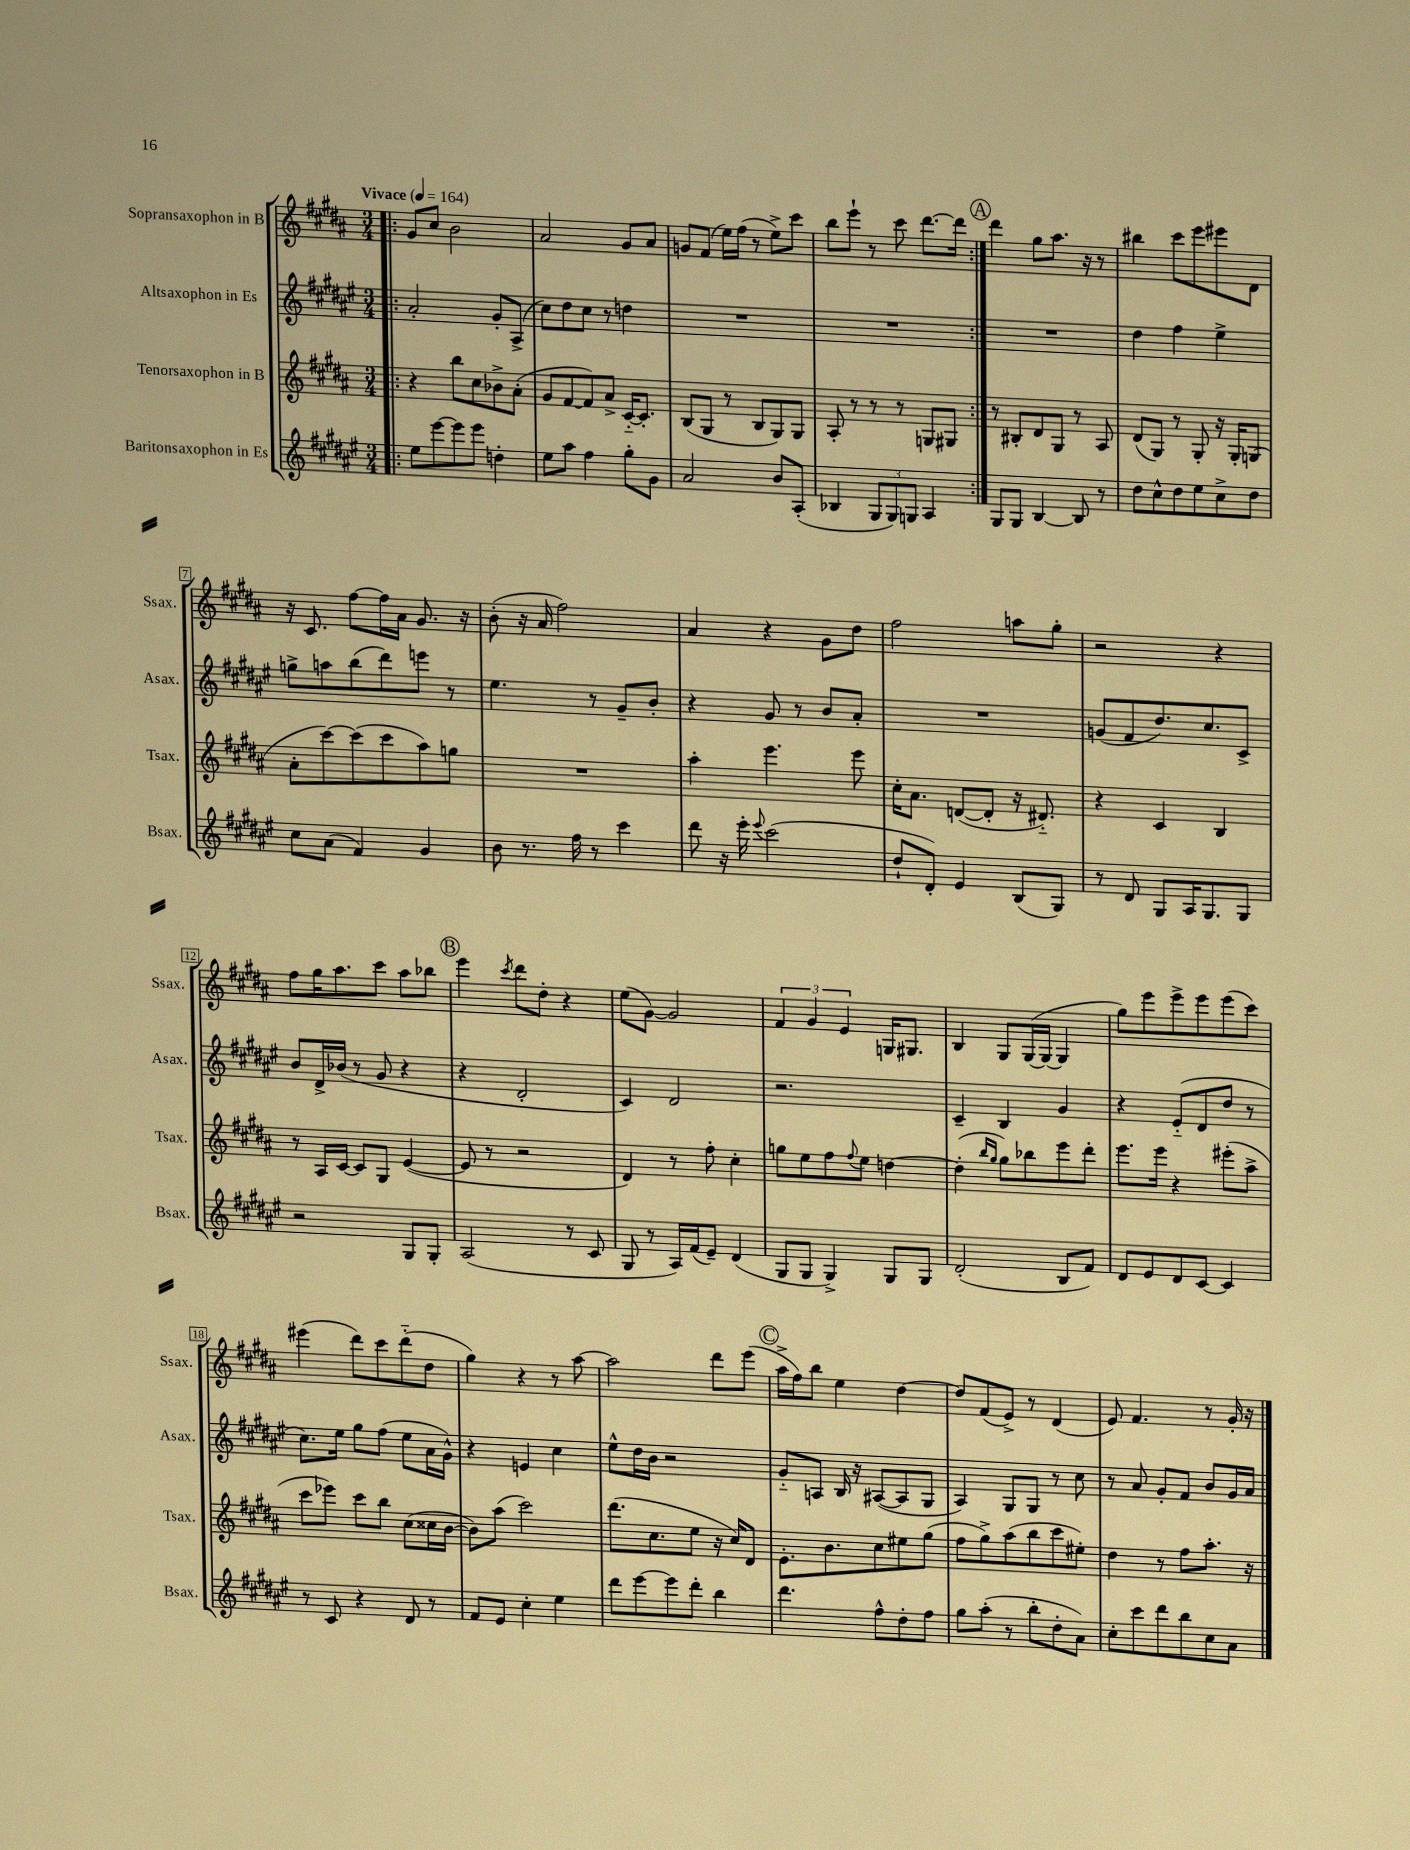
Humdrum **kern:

**kern	**kern	**kern	**kern
*part4	*part3	*part2	*part1
*staff4	*staff3	*staff2	*staff1
*I"Baritonsaxophon in Es	*I"Tenorsaxophon in B	*I"Altsaxophon in Es	*I"Sopransaxophon in B
*I'Bsax.	*I'Tsax.	*I'Asax.	*I'Ssax.
*clefG2	*clefG2	*clefG2	*clefG2
*k[f#c#g#d#a#e#]	*k[f#c#g#d#a#]	*k[f#c#g#d#a#e#]	*k[f#c#g#d#a#]
*M3/4	*M3/4	*M3/4	*M3/4
*MM164	*MM164	*MM164	*MM164
=1!|:	=1!|:	=1!|:	=1!|:
!	!	!	!LO:TX:a:B:t=Vivace
8ee#\L	4r	2a#'/	8g#/L
[8eee#\	.	.	8cc#/J
8eee#\]	8bb\L	.	2b\
8eee#\J	8cc#\	.	.
4ddn'\	8b-X^\	8g#'/L	.
.	(8a#'\J	(8A#^/J	.
=2	=2	=2	=2
8ee#\L	8g#/L	8cc#\L)	2a#/
8aa#\J	[8f#/	8dd#\	.
4ff#\	8f#/])	8cc#\J	.
.	8a#^/J	8r	.
8gg#'\L	[16c#/KL	4ddn\	8g#/L
.	8.c#'/J]	.	.
8g#\J	.	.	8a#/J
=3	=3	=3	=3
2a#/	(8B/L	2.r	8gn/L
.	8G#/J	.	(8f#/J
.	8r	.	16ee\LL)
.	.	.	(16ff#\JJ
.	8B/L	.	8r
8b/L	8G#/)	.	8ee^\L)
(8A#'/J	8G#/J	.	8ccc#\J
=4	=4	=4	=4
4B-X/	8A#'/	2.r	8bb\L
.	8r	.	8eee`\J
12G#/L	8r	.	8r
12G#/)	.	.	.
.	8r	.	8ccc#\
12Gn/J	.	.	.
4A#/	8Gn/L	.	[8.ddd#\L
.	8G#X/J	.	.
.	.	.	16ddd#\Jk]
!!LO:REH:place=s1:t=A
=5:|!	=5:|!	=5:|!	=5:|!
8G#/L	8r	2.r	4ddd#\
8G#/J	8B#X'/L	.	.
[4B/	8d#/	.	8gg#\L
.	8G#/J	.	8.aa#\J
8B/]	8r	.	.
.	.	.	16r
8r	8A#/	.	8r
=6	=6	=6	=6
8dd#\L	(8d#/L	4dd#\	4bb#X\
8cc#^^\	8G#/J)	.	.
8dd#\	8r	4ff#\	8ccc#\L
8ee#\	8G#'/	.	8eee\
8cc#^\	16r	4ee#^\	8eee#X\
.	16G#'/KL	.	.
8dd#\J	(8Gn/J	.	8d#\J
!!LO:LB:g=z
=7	=7	=7	=7
8cc#\L	8a#'\L	8ggn^\L	16r
.	.	.	8.c#/
(8a#\J	[8ccc#\)	8aan\	.
4f#/)	(8ccc#\]	(8bb\	[8ff#\L
.	8ccc#\	8ddd#\)	16ff#\L]
.	.	.	16a#\JJ
4g#/	8aa#\)	8eeen\J	8.g#/
.	8ggn\J	8r	.
.	.	.	16r
=8	=8	=8	=8
8b\	2.r	4.ee#\	(8b'\
8.r	.	.	16r
.	.	.	16a#/
.	.	.	2ff#\)
16ff#\	.	.	.
8r	.	8r	.
4ccc#\	.	8g#~/L	.
.	.	8b'/J	.
=9	=9	=9	=9
8ddd#\	4aa#'\	4r	4a#/
16r	.	.	.
16eee#'\	.	.	.
8qqeee#/	.	.	.
(2ccc#\	4.eee\	8g#/	4r
.	.	8r	.
.	.	8b/L	8g#\L
.	8eee\	8a#'/J	8dd#\J
=10	=10	=10	=10
8dd#`/L	16cc#'\KL	2.r	2ff#\
.	8.a#\J	.	.
8d#'/J)	.	.	.
4e#/	([8dn/L	.	.
.	8d'/J]	.	.
(8B/L	16r	.	8aan\L
.	8.d#X/)	.	.
8G#/J)	.	.	8gg#'\J
=11	=11	=11	=11
8r	4r	(8gn/L	2r
8d#/	.	8f#/	.
8G#/L	4c#/	8.dd#/)	.
16A#/K	.	.	.
8.G#/	.	8.cc#/	.
.	4B/	.	4r
8G#/J	.	8c#^/J	.
!!LO:LB:g=z
=12	=12	=12	=12
2r	8r	8b/L	8ff#\L
.	16A#/LL	16d#^/L	16gg#\K
.	[16c#/JJ	(16b-X/JJ	8.aa#\
.	8c#/L]	8r	.
.	8G#/J	8g#/	8ccc#\J
8G#/L	([4e/	4r	8aa#\L
8G#'/J	.	.	8bb-X\J
!!LO:REH:place=s1:t=B
=13	=13	=13	=13
(2A#/	8e/]	4r	4eee\
.	8r	.	.
.	.	.	8qccc#/
.	2r	2d#'/	8ddd#\L
.	.	.	8dd#'\J
8r	.	.	4r
8c#/	.	.	.
=14	=14	=14	=14
8G#/	4d#/)	4c#/)	(8ee\L
8r	.	.	[8g#\J)
16A#/LL)	8r	2d#/	2g#/]
(16f#/J	.	.	.
8e#~/J)	8ff#'\	.	.
(4d#/	4cc#'\	.	.
=15	=15	=15	=15
8G#/L	8ggn\L	2.r	6f#/
8G#/J	8ee\	.	.
.	.	.	6g#/
4G#^/)	8ff#\	.	.
.	.	.	6e/
.	8qqff#/	.	.
.	8ee\J	.	.
8G#/L	[4ddn\	.	16Gn/KL
.	.	.	8.G#X/J
8G#/J	.	.	.
=16	=16	=16	=16
(2d#'/	(4dd'\]	4c#~/	4B/
.	16qqbb/LL	.	.
.	16qqgg#/JJ	.	.
.	8gg#\L)	4B/	8G#/L
.	8bb-X\	.	([16G#/L
.	.	.	16G#/JJ_
8B/L	8eee\	4g#/	4G#/]
8f#/J)	8ddd#'\J	.	.
=17	=17	=17	=17
8d#/L	8.eee\L	4r	8gg#\L)
8e#/	.	.	8eee\
.	16eee\Jk	.	.
8d#/	4r	(8e#/L	8eee^\
[8c#/J	.	8d#/	8eee\
4c#/]	(8eee#X'\L	8dd#/J	(8eee\
.	8aa#^\J	8r	8ccc#\J)
!!LO:LB:g=z
=18	=18	=18	=18
8r	8ccc#\L	8.cc#\L)	(4eee#X\
8c#/	8eee-X\J)	.	.
.	.	16ee#\Jk	.
4r	8ccc#\L	8gg#\L	8ddd#\L)
.	8bb\J	(8ff#\J	8ccc#\
8d#/	(8cc#\L	8ee#\L	(8ddd#\
8r	16cc##X\L	16a#\L	8dd#\J
.	[16b\JJ	16g#^^\JJ)	.
=19	=19	=19	=19
8f#/L	8b\L])	4r	4gg#\)
8e#/J	(8aa#\J	.	.
4cc#'\	2ccc#\)	4en/	4r
4ee#\	.	4cc#\	8r
.	.	.	[8aa#\
=20	=20	=20	=20
8ddd#\L	(8.ddd#\L	8ee#^^\L	2aa#\]
[8eee#\	.	16dd#\L	.
.	8.cc#\	16b\JJ	.
8eee#\]	.	2r	.
8ddd#'\J	8ee\J	.	.
4bb\	16r	.	8ddd#\L
.	16cc#/KL)	.	.
.	8d#/J	.	(8eee\J
!!LO:REH:place=s1:t=C
=21	=21	=21	=21
4.ddd#\	8.e'\L	8g#/L	16aa#^\LL
.	.	.	16ff#\J)
.	.	8An/J	8bb\J
.	8.b\	.	.
.	.	16B/	4ee\
.	.	16r	.
8ff#^^\L	8cc#\	([8A#X/L	.
8dd#'\	8ee#X\	8A#/]	[4dd#\
8ff#\J	(8gg#\J	8G#/J	.
=22	=22	=22	=22
8gg#\L	8ff#\L	4A#/)	8dd#/L]
(8aa#'\J	8gg#^\)	.	(8f#/
8r	(8aa#\	8G#/L	8e^/J)
8bb'\L	8bb\	8G#/J	8r
8dd#'\	8ccc#\	8r	(4d#/
8a#\J)	8ee#X'\J)	8cc#\	.
=23	=23	=23	=23
8cc#'\L	4dd#\	8r	8e/)
8ccc#\	.	8a#/	4.f#/
8ddd#\	8r	8g#'/L	.
8bb\	8ff#\L	8f#/J	.
8cc#\	8.aa#'\J	8b/L	8r
8a#\J	.	16g#/L	16g#'/
.	16r	16a#/JJ	16r
==	==	==	==
*-	*-	*-	*-
